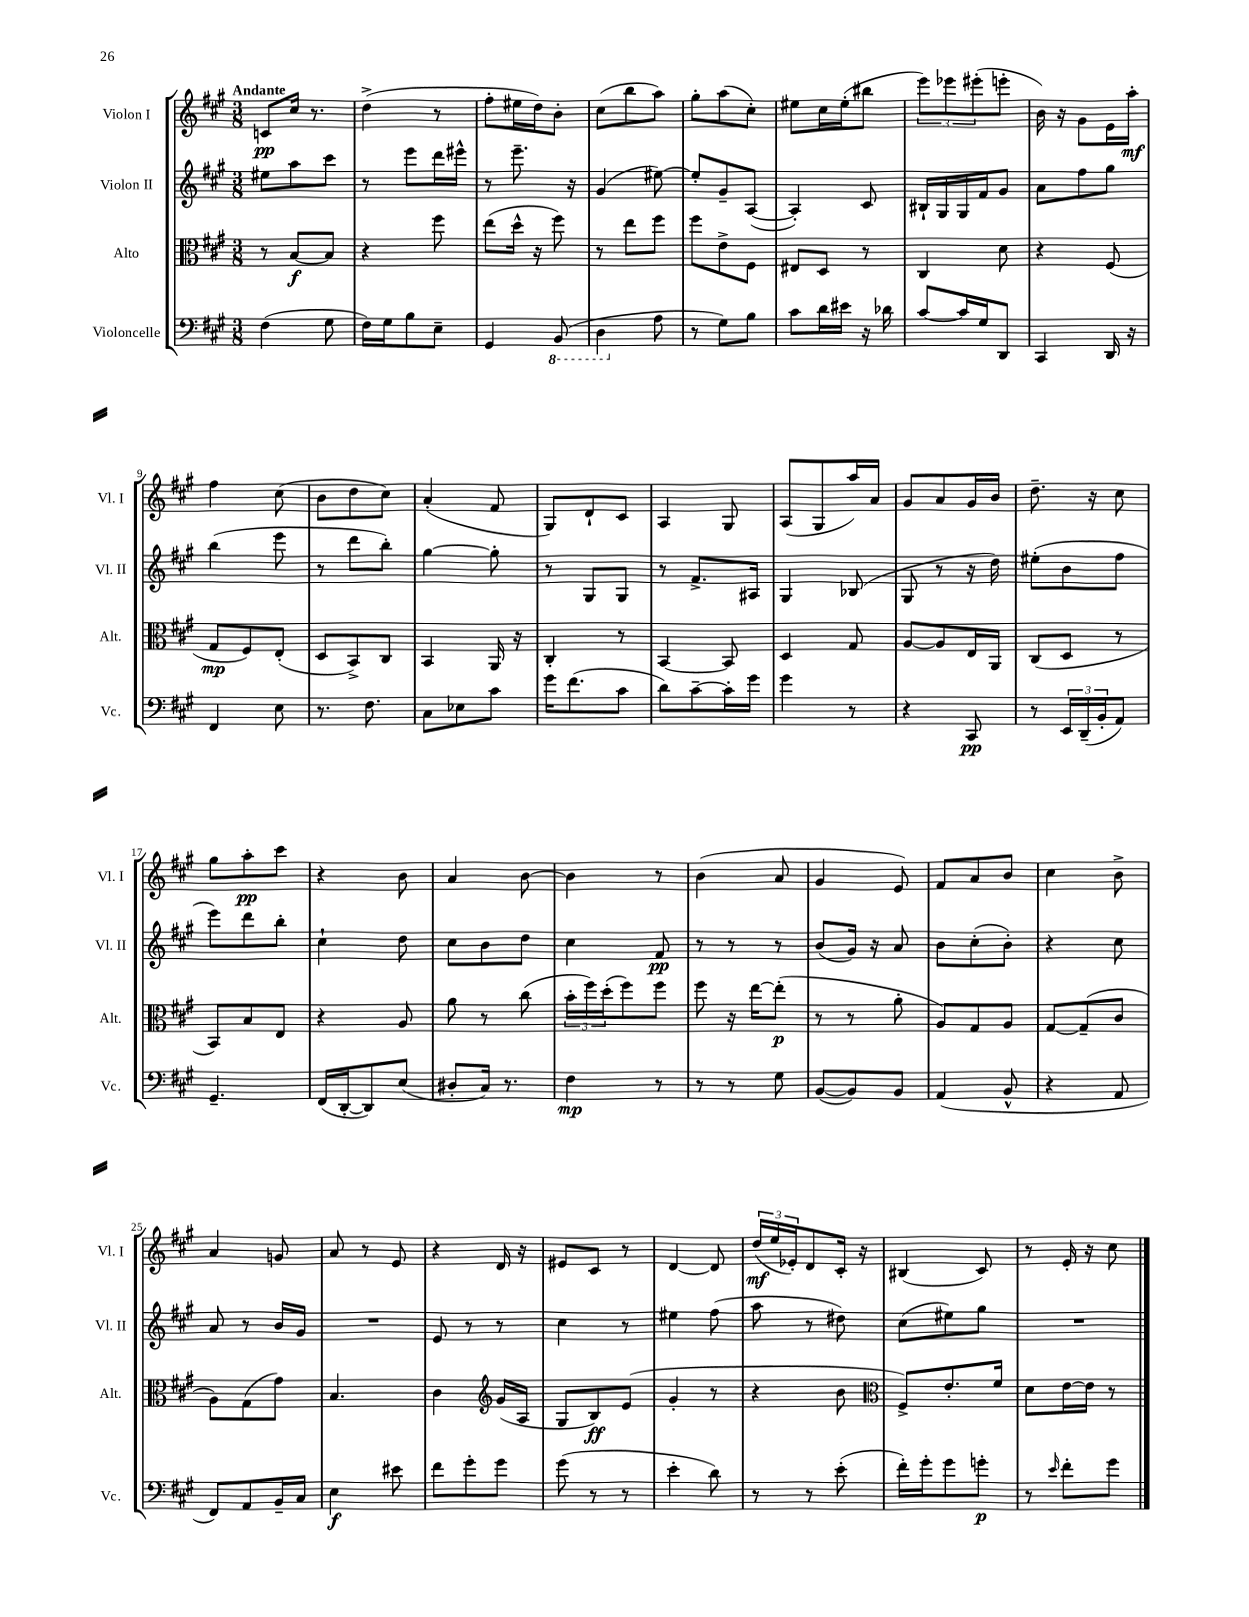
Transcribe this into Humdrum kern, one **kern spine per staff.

**kern	**dynam	**kern	**dynam	**kern	**dynam	**kern	**dynam
*part4	*part4	*part3	*part3	*part2	*part2	*part1	*part1
*staff4	*staff4	*staff3	*staff3	*staff2	*staff2	*staff1	*staff1
*I"Violoncelle	*	*I"Alto	*	*I"Violon II	*	*I"Violon I	*
*I'Vc.	*	*I'Alt.	*	*I'Vl. II	*	*I'Vl. I	*
*clefF4	*	*clefC3	*	*clefG2	*	*clefG2	*
*k[f#c#g#]	*	*k[f#c#g#]	*	*k[f#c#g#]	*	*k[f#c#g#]	*
*M3/8	*	*M3/8	*	*M3/8	*	*M3/8	*
=1	=1	=1	=1	=1	=1	=1	=1
!	!	!	!	!	!	!LO:TX:a:B:t=Andante	!
(4F#\	.	8r	.	8ee#X\L	.	8cn/L	pp
.	.	[8B/L	f	8aa\	.	16cc#/Jk	.
.	.	.	.	.	.	8.r	.
8G#\	.	8B/J]	.	8ccc#\J	.	.	.
=2	=2	=2	=2	=2	=2	=2	=2
16F#\LL)	.	4r	.	8r	.	(4dd^\	.
16G#\J	.	.	.	.	.	.	.
8B\	.	.	.	8eee\L	.	.	.
8E~\J	.	8ff#\	.	16ddd\L	.	8r	.
.	.	.	.	16eee#X^^\JJ	.	.	.
=3	=3	=3	=3	=3	=3	=3	=3
4GG#/	.	(8ee\L	.	8r	.	8ff#'\L	.
.	.	16dd^^\Jk	.	8.eee~\	.	16ee#X\L	.
.	.	16r	.	.	.	16dd\J)	.
*8ba	*	*	*	*	*	*	*
(8BBB/	.	8ff#\)	.	.	.	8b'\J	.
.	.	.	.	16r	.	.	.
=4	=4	=4	=4	=4	=4	=4	=4
4DD\	.	8r	.	(4g#/	.	(8cc#\L	.
.	.	8ee\L	.	.	.	8bb\	.
*X8ba	*	*	*	*	*	*	*
8A\	.	8ff#\J	.	[8ee#X\)	.	8aa\J)	.
=5	=5	=5	=5	=5	=5	=5	=5
8r	.	8ff#\L	.	8ee#'/L]	.	8gg#'\L	.
8G#\L)	.	8e^\	.	8g#~/	.	(8aa\	.
8B\J	.	8F#\J	.	([8A/J	.	8cc#'\J)	.
=6	=6	=6	=6	=6	=6	=6	=6
8c#\L	.	8E#X/L	.	4A'/])	.	8ee#X\L	.
16d\L	.	8D/J	.	.	.	16cc#\L	.
16e#X\JJ	.	.	.	.	.	(16ee#'\J	.
16r	.	8r	.	8c#/	.	8bb#X\J	.
16d-X\	.	.	.	.	.	.	.
=7	=7	=7	=7	=7	=7	=7	=7
[8c#/L	.	4C#/	.	16B#X`/LL	.	12eee\L)	.
.	.	.	.	16G#/	.	.	.
.	.	.	.	.	.	12eee-X\	.
16c#/L]	.	.	.	16G#/	.	.	.
.	.	.	.	.	.	(12eee#X'\	.
16G#/J	.	.	.	16f#/J	.	.	.
8DD/J	.	8d\	.	8g#/J	.	8eeen'\J	.
=8	=8	=8	=8	=8	=8	=8	=8
4CC#/	.	4r	.	8a\L	.	16b\)	.
.	.	.	.	.	.	16r	.
.	.	.	.	8ff#\	.	8g#\L	.
16DD/	.	(8F#/	.	8gg#\J	.	16e\L	.
16r	.	.	.	.	.	16aa'\JJ	mf
!!LO:LB:g=z
=9	=9	=9	=9	=9	=9	=9	=9
4FF#/	.	8G#/L	mp	(4bb\	.	4ff#\	.
.	.	8F#/)	.	.	.	.	.
8E\	.	(8E'/J	.	8eee\	.	(8cc#\	.
=10	=10	=10	=10	=10	=10	=10	=10
8.r	.	8D/L	.	8r	.	8b\L	.
.	.	8BB^/)	.	8ddd\L	.	8dd\	.
8.F#\	.	.	.	.	.	.	.
.	.	8C#/J	.	8bb'\J)	.	8cc#\J)	.
=11	=11	=11	=11	=11	=11	=11	=11
8C#\L	.	4BB/	.	[4gg#\	.	(4a'/	.
8E-X\	.	.	.	.	.	.	.
8c#\J	.	16AA/	.	8gg#'\]	.	8f#/	.
.	.	16r	.	.	.	.	.
=12	=12	=12	=12	=12	=12	=12	=12
16g#\KL	.	4C#'/	.	8r	.	8G#/L)	.
(8.f#\	.	.	.	.	.	.	.
.	.	.	.	8G#/L	.	8d`/	.
8c#\J	.	8r	.	8G#/J	.	8c#/J	.
=13	=13	=13	=13	=13	=13	=13	=13
8d\L)	.	[4BB/	.	8r	.	4A/	.
[8c#~\	.	.	.	8.f#^/L	.	.	.
16c#'\L]	.	8BB/]	.	.	.	8G#/	.
16g#\JJ	.	.	.	16A#X/Jk	.	.	.
=14	=14	=14	=14	=14	=14	=14	=14
4g#\	.	4D/	.	4G#/	.	(8A/L	.
.	.	.	.	.	.	8G#/	.
8r	.	8G#/	.	(8B-X/	.	16aa/L)	.
.	.	.	.	.	.	16a/JJ	.
=15	=15	=15	=15	=15	=15	=15	=15
4r	.	[8A/L	.	8G#/	.	8g#/L	.
.	.	8A/]	.	8r	.	8a/	.
8CC#/	pp	16E/L	.	16r	.	16g#/L	.
.	.	16AA/JJ	.	16dd\)	.	16b/JJ	.
=16	=16	=16	=16	=16	=16	=16	=16
8r	.	(8C#/L	.	(8ee#X'\L	.	8.dd~\	.
24EE/LL	.	8D/J	.	8b\	.	.	.
(24DD~/	.	.	.	.	.	.	.
.	.	.	.	.	.	16r	.
24BB'/J	.	.	.	.	.	.	.
8AA/J)	.	8r	.	8ff#\J	.	8cc#\	.
!!LO:LB:g=z
=17	=17	=17	=17	=17	=17	=17	=17
4.GG#~/	.	8BB/L)	.	8eee\L)	.	8gg#\L	.
.	.	8B/	.	8ddd\	.	8aa'\	pp
.	.	8E/J	.	8bb'\J	.	8ccc#\J	.
=18	=18	=18	=18	=18	=18	=18	=18
(16FF#/LL	.	4r	.	4cc#`\	.	4r	.
[16DD'/J	.	.	.	.	.	.	.
8DD/])	.	.	.	.	.	.	.
(8E/J	.	8A/	.	8dd\	.	8b\	.
=19	=19	=19	=19	=19	=19	=19	=19
8D#X'/L	.	8a\	.	8cc#\L	.	4a/	.
16C#/Jk)	.	8r	.	8b\	.	.	.
8.r	.	.	.	.	.	.	.
.	.	(8cc#\	.	8dd\J	.	[8b\	.
=20	=20	=20	=20	=20	=20	=20	=20
4F#\	mp	24b'\LL	.	4cc#\	.	4b\]	.
.	.	24ff#\)	.	.	.	.	.
.	.	(24dd'\J	.	.	.	.	.
.	.	8ff#\)	.	.	.	.	.
8r	.	8ff#\J	.	8f#/	pp	8r	.
=21	=21	=21	=21	=21	=21	=21	=21
8r	.	8ff#\	.	8r	.	(4b\	.
8r	.	16r	.	8r	.	.	.
.	.	[16ee\KL	.	.	.	.	.
8G#\	.	(8ee'\J]	p	8r	.	8a/	.
=22	=22	=22	=22	=22	=22	=22	=22
([8BB/L	.	8r	.	(8b/L	.	4g#/	.
8BB/])	.	8r	.	16g#/Jk)	.	.	.
.	.	.	.	16r	.	.	.
8BB/J	.	8a'\	.	8a/	.	8e/)	.
=23	=23	=23	=23	=23	=23	=23	=23
(4AA/	.	8A/L)	.	8b\L	.	8f#/L	.
.	.	8G#/	.	(8cc#'\	.	8a/	.
8BB^^/	.	8A/J	.	8b'\J)	.	8b/J	.
=24	=24	=24	=24	=24	=24	=24	=24
4r	.	[8G#/L	.	4r	.	4cc#\	.
.	.	(8G#~/]	.	.	.	.	.
8AA/	.	8c#/J	.	8cc#\	.	8b^\	.
!!LO:LB:g=z
=25	=25	=25	=25	=25	=25	=25	=25
8FF#/L)	.	8A\L)	.	8a/	.	4a/	.
8AA/	.	(8G#\	.	8r	.	.	.
16BB~/L	.	8g#\J)	.	16b/LL	.	8gn/	.
16C#/JJ	.	.	.	16g#/JJ	.	.	.
=26	=26	=26	=26	=26	=26	=26	=26
4E\	f	4.B/	.	4.r	.	8a/	.
.	.	.	.	.	.	8r	.
8e#X\	.	.	.	.	.	8e/	.
=27	=27	=27	=27	=27	=27	=27	=27
8f#\L	.	4c#\	.	8e/	.	4r	.
8g#'\	.	.	.	8r	.	.	.
*	*	*clefG2	*	*	*	*	*
8g#\J	.	(16g#/LL	.	8r	.	16d/	.
.	.	16A/JJ	.	.	.	16r	.
=28	=28	=28	=28	=28	=28	=28	=28
(8g#\	.	8G#/L	.	4cc#\	.	8e#X/L	.
8r	.	8B/)	ff	.	.	8c#/J	.
8r	.	(8e/J	.	8r	.	8r	.
=29	=29	=29	=29	=29	=29	=29	=29
4e'\	.	4g#'/	.	4ee#X\	.	[4d/	.
8d\)	.	8r	.	(8ff#\	.	8d/]	.
=30	=30	=30	=30	=30	=30	=30	=30
8r	.	4r	.	8aa\	.	(24dd/LL	mf
.	.	.	.	.	.	24ee/	.
.	.	.	.	.	.	24e-X'/J)	.
8r	.	.	.	8r	.	8d/	.
(8e'\	.	8b\	.	8dd#X\)	.	16c#'/Jk	.
.	.	.	.	.	.	16r	.
=31	=31	=31	=31	=31	=31	=31	=31
*	*	*clefC3	*	*	*	*	*
16f#'\LL)	.	8F#^/L)	.	(8cc#\L	.	(4B#X/	.
16g#'\J	.	.	.	.	.	.	.
8g#\	.	8.e'/	.	8ee#X\)	.	.	.
8gn'\J	p	.	.	8gg#\J	.	8c#/)	.
.	.	16f#/Jk	.	.	.	.	.
=32	=32	=32	=32	=32	=32	=32	=32
8r	.	8d\L	.	4.r	.	8r	.
16qqe/	.	.	.	.	.	.	.
8f#'\L	.	[16e\L	.	.	.	16e'/	.
.	.	16e\JJ]	.	.	.	16r	.
8g#\J	.	8r	.	.	.	8cc#\	.
==	==	==	==	==	==	==	==
*-	*-	*-	*-	*-	*-	*-	*-
